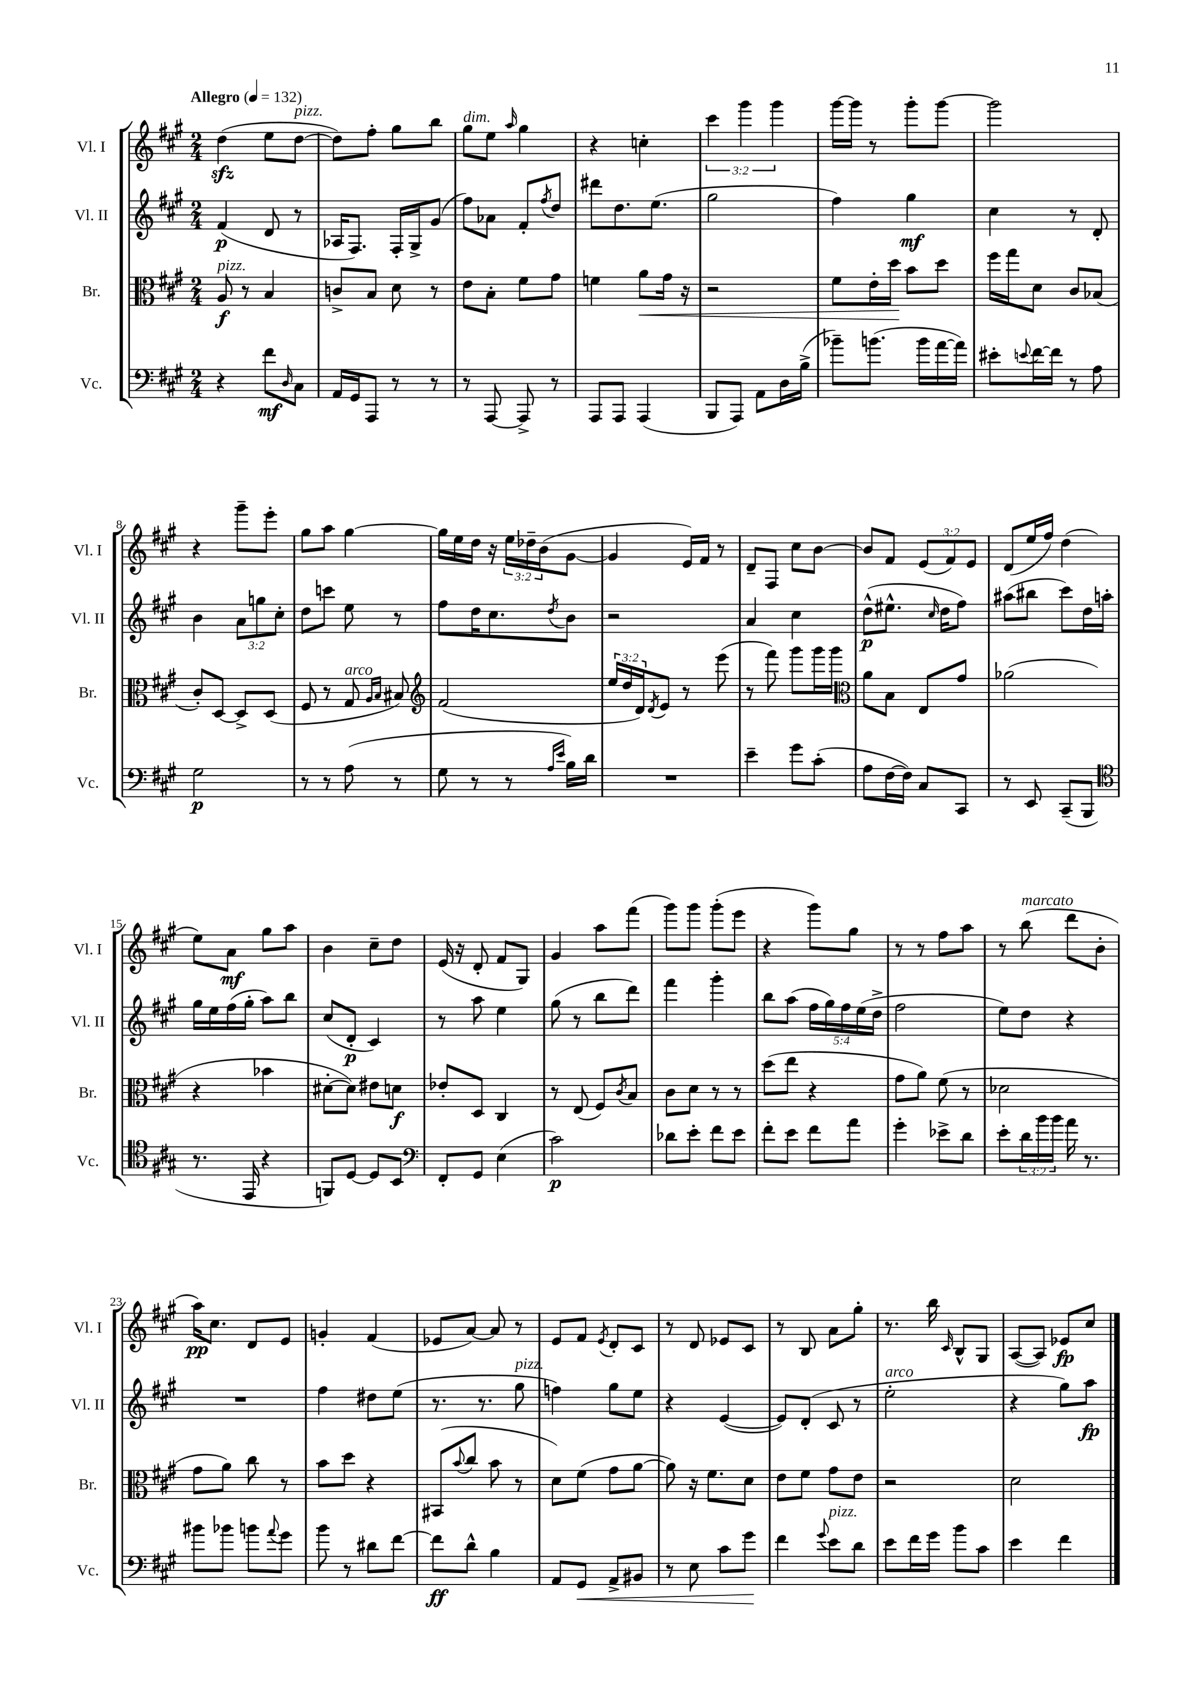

**kern	**kern	**kern	**kern
*staff4	*staff3	*staff2	*staff1
*clefF4	*clefC3	*clefG2	*clefG2
*k[f#c#g#]	*k[f#c#g#]	*k[f#c#g#]	*k[f#c#g#]
*M2/4	*M2/4	*M2/4	*M2/4
*MM132	*MM132	*MM132	*MM132
4r	8A/	(4f#/	(4dd\
.	8r	.	.
8f#\L	4B/	8d/	8ee\L
16qqD/	.	.	.
8C#\J	.	8r	[8dd\J
=	=	=	=
16AA/LL	8c^/L	16A-/LK	8dd\]L)
16GG#/J	.	8.F#/J)	.
8AAA/J	8B/J	.	8ff#'\J
8r	8d\	16F#'/LL	8gg#\L
.	.	16G#^/J	.
8r	8r	(8g#/J	8bb\J
=	=	=	=
8r	8e\L	8ff#\L)	8gg#\L
[8AAA/	8B'\J	8a-\J	8ee\J
.	.	.	16qqaa/
8AAA^/]	8f#\L	8f#'/L	4gg#\
.	.	8qff#/	.
8r	8g#\J	8dd/J	.
=	=	=	=
8AAA/L	4f\	8ddd#\L	4r
8AAA/J	.	8.dd\	.
(4AAA/	8a\L	.	4cc'\
.	.	(8.ee\J	.
.	16g#\Jk	.	.
.	16r	.	.
=	=	=	=
8BBB/L	2r	2gg#\	6ccc#\
8AAA/J)	.	.	.
.	.	.	6ggg#\
8AA\L	.	.	.
.	.	.	6ggg#\
16D\L	.	.	.
(16B^\JJ	.	.	.
=	=	=	=
8b-~\L)	8f#\L	4ff#\)	[16ggg#\LL
.	.	.	16ggg#\]JJ
(8.b\J	16e'\L	.	8r
.	16dd\JJ	.	.
.	8b\L	4gg#\	8ggg#'\L
16b\LL	.	.	.
[16a\	8dd\J	.	[8ggg#\J
16a\]JJ)	.	.	.
=	=	=	=
8e#'\L	16ff#\LL	4cc#\	2ggg#\]
.	16gg#\J	.	.
8qqe/	.	.	.
[16f#\L	8d\J	.	.
16f#\]JJ	.	.	.
8r	8c#/L	8r	.
8A\	(8B-/J	8d'/	.
=	=	=	=
2G#\	8c#'/L)	4b\	4r
.	[8D/J	.	.
.	8D^/]L	12a\L	8ggg#~\L
.	.	12gg\	.
.	(8D/J	.	8eee'\J
.	.	12cc#'\J	.
=	=	=	=
8r	8F#/	8dd\L	8gg#\L
8r	8r	8ccc\J	8aa\J
(8A\	8G#/	8ee\	[4gg#\
.	16qqA/LL	.	.
.	16qqB/JJ	.	.
8r	8B#/)	8r	.
=	=	=	=
*	*clefG2	*	*
8G#\	(2f#/	8ff#\L	16gg#\]LL
.	.	.	16ee\
8r	.	16dd\K	16dd\JJ
.	.	8.cc#\	16r
8r	.	.	24ee\LL
.	.	.	24dd-~\
.	.	.	(24b\J
16qqA/LL	.	.	.
16qqe/JJ	.	8qdd/	.
16B\LL)	.	8b\J	[8g#\J
16d\JJ	.	.	.
=	=	=	=
2r	24ee/LL	2r	4g#/]
.	24dd/	.	.
.	24d/J)	.	.
.	8qd/	.	.
.	8e/J	.	.
.	8r	.	16e/LL)
.	.	.	16f#/JJ
.	(8eee\	.	8r
=	=	=	=
4e~\	8r	4a/	8d~/L
.	8fff#\)	.	8F#/J
8g#\L	8ggg#\L	4cc#\	8cc#\L
(8c#'\J	16ggg#\L	.	[8b\J
.	16ggg#\JJ	.	.
=	=	=	=
*	*clefC3	*	*
8A\L	8a\L	(8dd^^\L	8b/]L
[16F#\L	8B\J	8.ee#^^\J	8f#/J
16F#\]JJ)	.	.	.
8C#/L	8E/L	.	(12e/L
.	.	16qqcc#/	.
.	.	16dd\LK	.
.	.	.	12f#/)
8CC#/J	8g#/J	8ff#\J)	.
.	.	.	12e/J
=	=	=	=
8r	(2a-\	(8aa#\L	(8d/L
8EE/	.	8bb#\J	16ee/L
.	.	.	16ff#/JJ)
(8CC#~/L	.	8ccc#\L)	(4dd\
8BBB/J	.	16dd\L	.
.	.	16aa'\JJ	.
=	=	=	=
*clefC4	*	*	*
8.r	4r	16gg#\LL	8ee\L)
.	.	16ee\	.
.	.	(16ff#\	8a\J
16EE/	.	16gg#'\JJ	.
4r	4b-\	8aa\L)	8gg#\L
.	.	8bb\J	8aa\J
=	=	=	=
8FF/L)	[8d#'\L	(8cc#/L	4b\
[8D/J	8d#\]J)	8d'/J	.
8D/]L	8e#\L	4c#/)	8cc#~\L
8BB/J	8d\J	.	8dd\J
=	=	=	=
*clefF4	*	*	*
8FF#'/L	8e-'/L	8r	(16e/
.	.	.	16r
8GG#/J	8D/J	8aa\	8d'/
(4E\	4C#/	4ee\	8f#/L
.	.	.	8G#/J)
=	=	=	=
2c#\)	8r	(8gg#\	4g#/
.	(8E/	8r	.
.	8F#/L)	8bb\L	8aa\L
.	8qc#/	.	.
.	8B/J	8ddd\J)	(8fff#\J
=	=	=	=
8d-\L	8c#\L	4fff#\	8ggg#\L)
8e'\J	8d\J	.	8ggg#\J
8f#\L	8r	4ggg#'\	(8ggg#'\L
8e\J	8r	.	8eee\J
=	=	=	=
8f#'\L	(8dd\L	8bb\L	4r
8e\J	8ee\J	(8aa\J	.
8f#\L	4r	20ff#\LL	8ggg#\L)
.	.	20gg#\)	.
.	.	20ff#\	.
8a\J	.	.	8gg#\J
.	.	(20ee\	.
.	.	20dd^\JJ	.
=	=	=	=
4g#'\	8g#\L	2ff#\	8r
.	8a\J)	.	8r
8e-^\L	(8f#\	.	8ff#\L
8d\J	8r	.	8aa\J
=	=	=	=
8e'\L	2d-\	8ee\L)	8r
24d\L	.	8dd\J	(8bb\
24b\	.	.	.
24b\JJ	.	.	.
16a\	.	4r	8ddd\L
8.r	.	.	.
.	.	.	8b'\J
=	=	=	=
8b#\L	8g#\L	2r	16aa\LK)
.	.	.	8.cc#\J
8b-\J	8a\J)	.	.
8b\L	8cc#\	.	8d/L
8qqa/	.	.	.
8g#\J	8r	.	8e/J
=	=	=	=
8b\	8b\L	4ff#\	4g'/
8r	8dd\J	.	.
8d#\L	4r	8dd#\L	(4f#/
[8f#\J	.	(8ee\J	.
=	=	=	=
8f#\]L	(8BB#/L	8.r	8e-/L
.	8qqb/	.	.
8d^^\J	8cc#/J	.	[8a/J)
.	.	8.r	.
4B\	8b\	.	8a/]
.	8r	8gg#\	8r
=	=	=	=
8AA/L	8d\L)	4ff\)	8e/L
8GG#/J	(8f#\J	.	8f#/J
.	.	.	8qe/
8AA^/L	8g#\L	8gg#\L	8d'/L
8BB#/J	[8a\J	8ee\J	8c#/J
=	=	=	=
8r	8a\])	4r	8r
8E\	16r	.	8d/
.	8.f#\L	.	.
8c#\L	.	([4e/	8e-/L
8g#\J	8d\J	.	8c#/J
=	=	=	=
4f#\	8e\L	8e/]L)	8r
.	8f#\J	(8d'/J	8B/
8qqg#/	.	.	.
8e\L	8g#\L	8c#/	8a\L
8d\J	8e\J	8r	8gg#'\J
=	=	=	=
8e\L	2r	2ee'\	8.r
16f#\L	.	.	.
16g#\JJ	.	.	16bb\
.	.	.	16qqc#/
8b\L	.	.	8B^^/L
8c#\J	.	.	8G#/J
=	=	=	=
4e\	2d\	4r	([8A/L
.	.	.	8A/]J)
4f#\	.	8gg#\L)	8e-/L
.	.	8aa\J	8cc#/J
==	==	==	==
*-	*-	*-	*-
